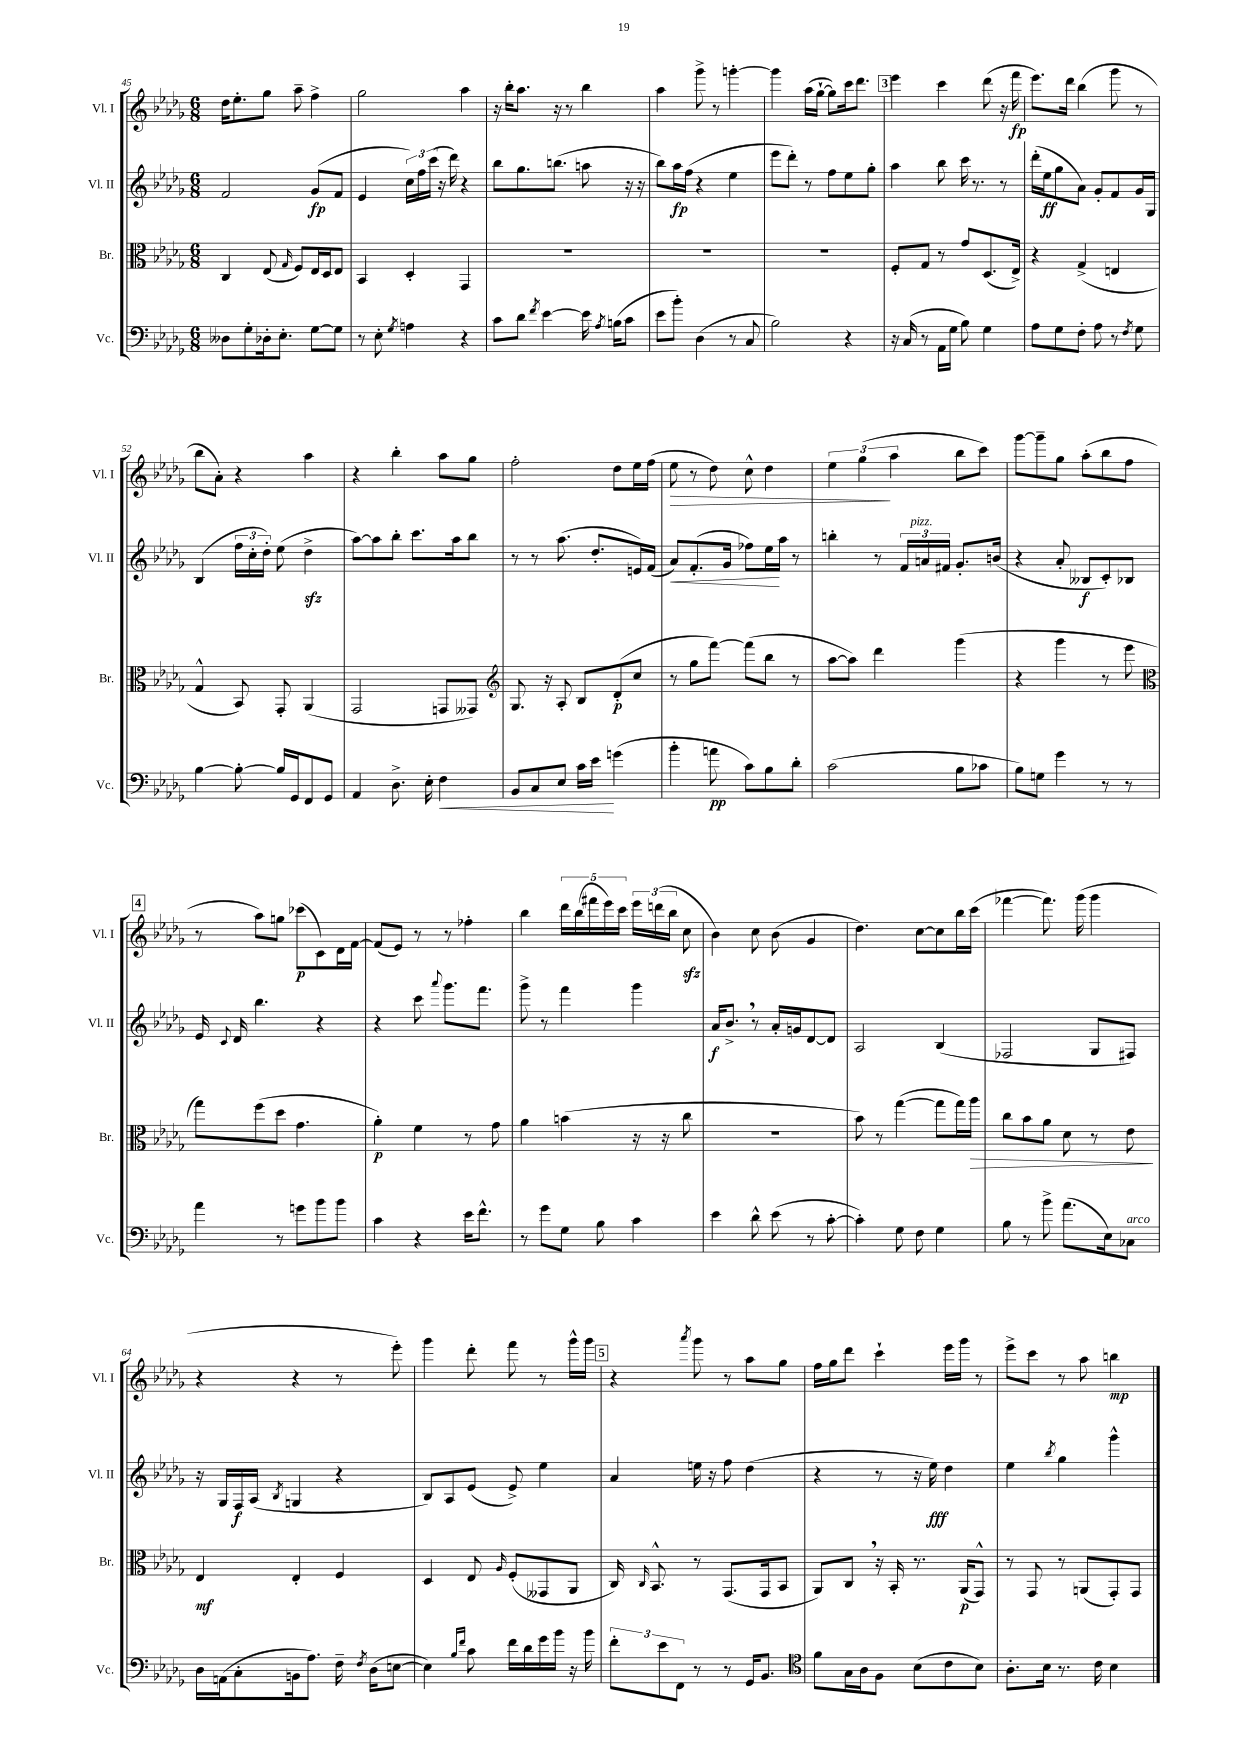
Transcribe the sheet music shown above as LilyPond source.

<<
\new StaffGroup <<
\new Staff = "s0" \with { instrumentName = "Vl. I" shortInstrumentName = "Vl. I" } {
    \clef treble \key des \major \numericTimeSignature \time 6/8
    \autoBeamOff des''16[ ees''8.-. ges''8] aes''8-- f''4-> |
    ges''2 aes''4 |
    r16 bes''16[-. aes''8.] r16 r8 bes''4 |
    aes''4 ges'''8-> r8 g'''4~-. |
    g'''4 aes''16[( ges''16]~-! ges''8[) c'''16 des'''8.] |
    \mark \markup { \box "3" } ees'''4 c'''4 des'''8( r16 f'''16\fp |
    ees'''8.[) des'''16] bes''4( ges'''8 r8 |
    bes''8[ aes'8]-.) r4 aes''4 |
    r4 bes''4-. aes''8[ ges''8] |
    f''2-. des''8[ ees''16 f''16]( |
    ees''8\> r8 des''8) c''8-^ des''4 |
    \tuplet 3/2 { ees''4 ges''4\!( aes''4 } bes''8[ c'''8]) |
    ges'''8[~ ges'''8-- ges''8] aes''8[-.( bes''8 f''8] |
    \mark \markup { \box "4" } r8 aes''8[) g''8] ces'''8[\p( c'8) des'16 f'16]~ |
    f'8[( ees'8]) r8 r8 fes''4-. |
    bes''4 \tuplet 5/4 { des'''16[ bes''16( fis'''16 ees'''16) c'''16] } \tuplet 3/2 { ees'''16[ d'''16( bes''16] } c''8\sfz |
    bes'4) c''8 bes'8( ges'4 |
    des''4.) c''8[~ c''8 bes''16 c'''16]( |
    fes'''4~ fes'''8.) ges'''16( ges'''4 |
    r4 r4 r8 ees'''8-.) |
    ges'''4 des'''8-. f'''8 r8 ges'''16[-^ ges'''16] |
    \mark \markup { \box "5" } r4 \acciaccatura { aes'''8 } ges'''8 r8 aes''8[ ges''8] |
    f''16[ ges''16 des'''8] c'''4-! ees'''16[ ges'''16] r8 |
    ees'''8[-> c'''8] r8 aes''8 b''4\mp \bar "|." |
}
\new Staff = "s1" \with { instrumentName = "Vl. II" shortInstrumentName = "Vl. II" } {
    \clef treble \key des \major \numericTimeSignature \time 6/8
    \autoBeamOff f'2 ges'8[\fp( f'8] |
    ees'4 \tuplet 3/2 { c''16[) f''16 c'''16]( } r16 des'''16) r4 |
    bes''8[ ges''8. b''8.]( a''8 r16 r16 |
    bes''8[) aes''16\fp f''16]( r4 ees''4 |
    ees'''8[ des'''8]-.) r8 f''8[ ees''8 ges''8]-. |
    \mark \markup { \box "3" } aes''4 bes''8 c'''16 r8. r8 |
    des'''16[-.( ees''16\ff ges''8 aes'8]) ges'8[-. f'8 ges'16 ges16] |
    bes4( \tuplet 3/2 { f''16[ c''16-. des''16]-.) } ees''8( des''4->\sfz |
    aes''8[~) aes''8 bes''8]-. c'''8.[ aes''16 bes''8] |
    r8 r8 aes''8.( des''8.[-. e'16) f'16]( |
    aes'8[\<) f'8.-.( ges'16] fes''8[) ees''16\! aes''16] r8 |
    b''4-. r8 \tuplet 3/2 { f'16[ a'16^\markup { \italic "pizz." } fis'16] } ges'8.[-. b'16]( |
    r4 aes'8-. beses8[\f c'8-.) bes8] |
    \mark \markup { \box "4" } ees'16 \appoggiatura { c'8 } des'16 bes''4. r4 |
    r4 c'''8 \appoggiatura { aes'''8 } ges'''8.[ f'''8.] |
    ges'''8-> r8 f'''4 ges'''4 |
    aes'16[\f bes'8.]-> \breathe r8 aes'16[-. g'16 des'8~ des'8] |
    aes2 bes4( |
    fes2 ges8[ fis8]) |
    r16 ges16[ f16\f aes16]( \acciaccatura { bes8 } g4 r4 |
    bes8[) aes8 ees'8]( ees'8->) ees''4 |
    \mark \markup { \box "5" } aes'4 e''16 r16 f''8 des''4( |
    r4 r8 r16 ees''16\fff) des''4 |
    ees''4 \acciaccatura { bes''8 } ges''4 ges'''4-^ \bar "|." |
}
\new Staff = "s2" \with { instrumentName = "Br." shortInstrumentName = "Br." } {
    \clef alto \key des \major \numericTimeSignature \time 6/8
    \autoBeamOff c4 ees8( \grace { ges16 } f8[) ees16 des16 ees8] |
    bes,4 des4-. ges,4 |
    R2. |
    R2. |
    R2. |
    \mark \markup { \box "3" } f8[-. ges8] r8 ges'8[ des8.( ees16]->) |
    r4 ges4->( e4 |
    ges4-^ bes,8) ges,8-. aes,4( |
    ges,2 g,8[ geses,8]) |
    \clef treble ges8. r16 aes8-. bes8[ des'8-.\p( c''8] |
    r8 ges''8[ f'''8]~) f'''8[( bes''8] r8 |
    aes''8[~ aes''8]) des'''4 ges'''4( |
    r4 ges'''4 r8 ees'''8 |
    \mark \markup { \box "4" } \clef alto ges''8[) f''8( des''8] ges'4. |
    aes'4-.\p) f'4 r8 ges'8 |
    aes'4 b'4( r16 r16 c''8 |
    R2. |
    bes'8) r8 ges''4~( ges''8[ ges''16) aes''16]\> |
    c''8[ bes'8 aes'8] des'8 r8 ees'8\! |
    ees4\mf ees4-. f4 |
    des4 ees8 \grace { aes16 } f8[-.( geses,8 aes,8] |
    \mark \markup { \box "5" } c16) \grace { c16 } bes,8.-^ r8 ges,8.[( ges,16 bes,8] |
    aes,8[) c8] \breathe r16 bes,16-. r8. aes,16[\p( ges,8]-^) |
    r8 ges,8 r8 a,8[( ges,8-.) ges,8] \bar "|." |
}
\new Staff = "s3" \with { instrumentName = "Vc." shortInstrumentName = "Vc." } {
    \clef bass \key des \major \numericTimeSignature \time 6/8
    \autoBeamOff deses8[ ges8-. des16-. ees8.]-. ges8[~ ges8] |
    r8 ees8-. \acciaccatura { ges8 } a4 r4 |
    c'8[ des'8] \acciaccatura { f'8 } ees'4~ ees'16 \acciaccatura { aes8 } b16[( c'8] |
    ees'8[ bes'8]-.) des4( r8 c8 |
    bes2) r4 |
    \mark \markup { \box "3" } r16 c16( r8 aes,16[ ges16] bes8) ges4 |
    aes8[ ges8 f8]-. aes8 r8 \acciaccatura { f8 } ges8 |
    bes4~ bes8~-. bes16[ ges,16 f,8 ges,8] |
    aes,4 des8.-> ees16-. f4\< |
    bes,8[ c8 ees8] c'16[ ees'16]\! g'4( |
    bes'4-. a'8\pp c'8[) bes8 des'8]-. |
    c'2( bes8[ ces'8] |
    bes8[) g8] ges'4 r8 r8 |
    \mark \markup { \box "4" } aes'4 r8 g'8[ bes'8 bes'8] |
    c'4 r4 ees'16[ f'8.]-^ |
    r8 ges'8[ ges8] bes8 c'4 |
    ees'4 des'8-^ ees'8( r8 c'8~-. |
    c'4-.) ges8 f8 ges4 |
    bes8 r8 bes'8-> aes'8.[( ees16) ces8]^\markup { \italic "arco" } |
    des16[ a,16( c8-. b,16 aes8.]) f16-- \acciaccatura { f8 } des16[( e8]~ |
    e4) \grace { bes16[ f'16] } c'8 f'16[ des'16 ges'16 bes'16] r16 bes'16 |
    \mark \markup { \box "5" } \tuplet 3/2 { f'8[-. ees'8 f,8] } r8 r8 ges,16[ bes,8.] |
    \clef tenor f'8[ ges16 aes16 f8] bes8[( c'8 bes8]) |
    aes8.[-. bes16] r8. c'16 bes4 \bar "|." |
}
>>
>>
\layout { \context { \Score currentBarNumber = #45 } }
